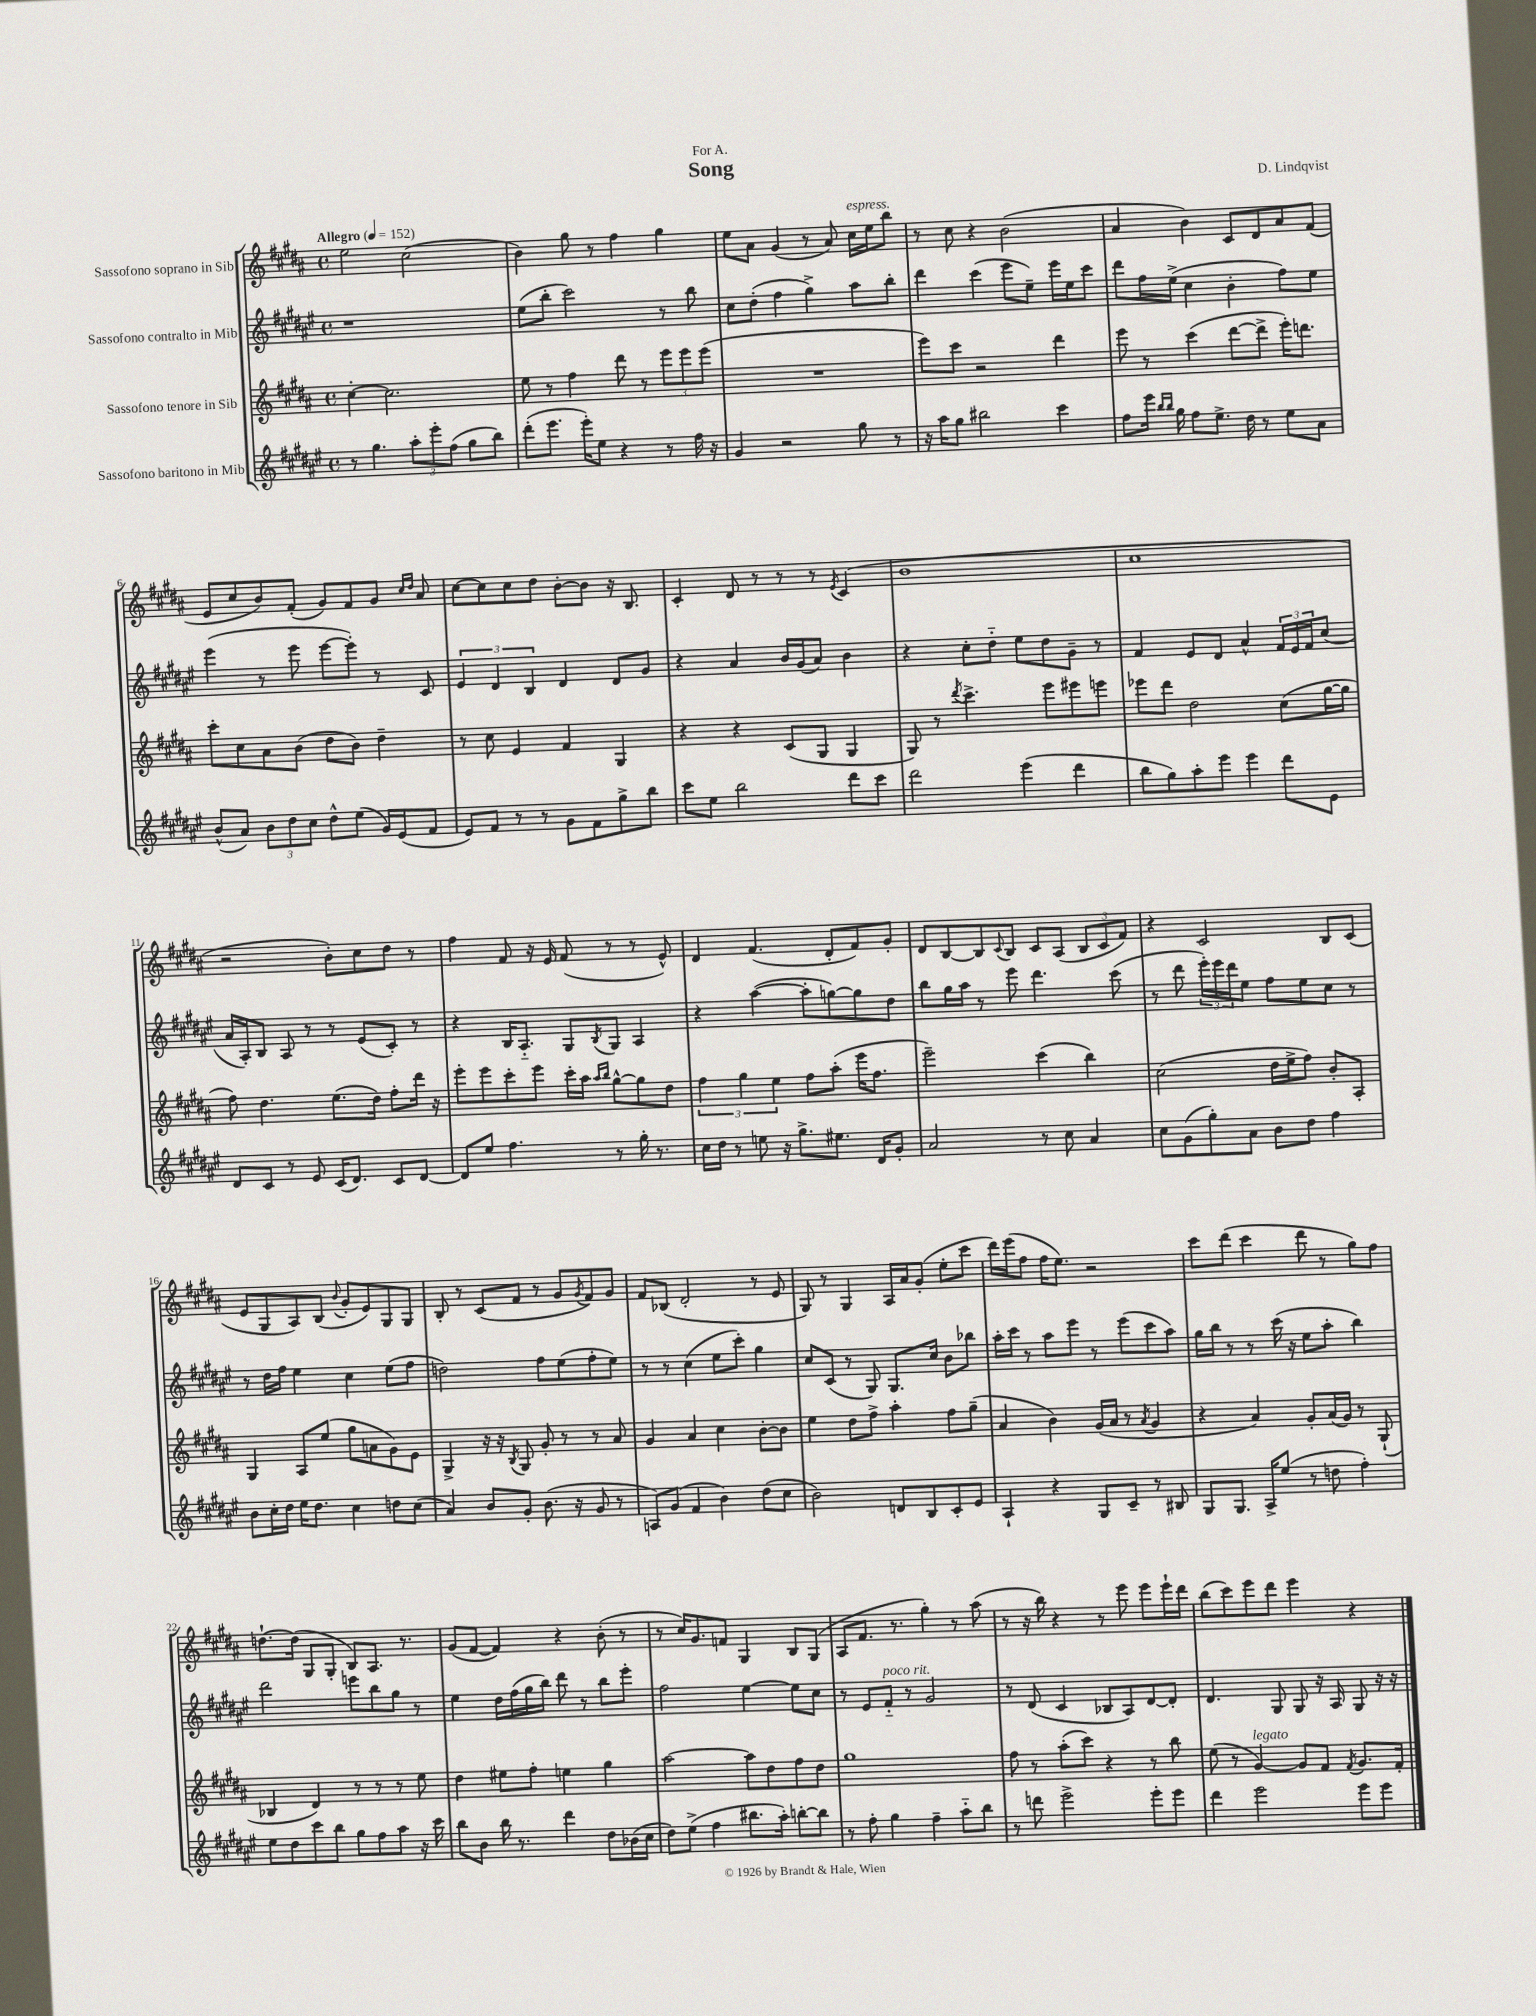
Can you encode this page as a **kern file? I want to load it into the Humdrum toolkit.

**kern	**kern	**kern	**kern
*part4	*part3	*part2	*part1
*staff4	*staff3	*staff2	*staff1
*I"Sassofono baritono in Mib	*I"Sassofono tenore in Sib	*I"Sassofono contralto in Mib	*I"Sassofono soprano in Sib
*clefG2	*clefG2	*clefG2	*clefG2
*k[f#c#g#d#a#e#]	*k[f#c#g#d#a#]	*k[f#c#g#d#a#e#]	*k[f#c#g#d#a#]
*M4/4	*M4/4	*M4/4	*M4/4
*met(c)	*met(c)	*met(c)	*met(c)
*MM152	*MM152	*MM152	*MM152
=1	=1	=1	=1
!	!	!	!LO:TX:a:B:t=Allegro
8r	[4cc#'\	1r	2ee\
4.gg#\	.	.	.
.	2.cc#\]	.	.
12aa#'\L	.	.	(2cc#\
12eee#'\	.	.	.
(12ff#\J	.	.	.
8gg#\L	.	.	.
8bb\J)	.	.	.
=2	=2	=2	=2
(8ddd#'\L	8ee\	(8ee#\L	4b\)
8.eee#\J	8r	8bb'\J	.
.	4ff#\	2ccc#\)	8gg#\
16eee#'\KL)	.	.	.
8ee#\J	.	.	8r
4r	8ddd#\	.	4ff#\
.	8r	.	.
8r	12eee\L	8r	4gg#\
.	12eee\	.	.
16ff#\	.	8bb\	.
.	(12eee\J	.	.
16r	.	.	.
=3	=3	=3	=3
4g#/	1r	8cc#\L	8ee\L
.	.	(8dd#'\J	8a#\J
2r	.	4ff#\	(4g#/
.	.	4gg#^\)	8r
.	.	.	8a#/)
!	!	!	!LO:TX:a:i:t=espress.
8gg#\	.	8aa#\L	16cc#\LL
.	.	.	16ee\J
8r	.	8bb'\J	8bb\J
=4	=4	=4	=4
16r	8eee\L)	4ddd#\	8r
16aa#\KL	.	.	.
8gg#\J	8ccc#\J	.	8cc#\
2bb#X\	2r	(4ccc#\	4r
.	.	8eee#\L	(2b\
.	.	8ee#~\J)	.
4ccc#\	4ddd#\	16eee#\LL	.
.	.	16ee#\J	.
.	.	8ccc#\J	.
=5	=5	=5	=5
8ff#\L	8eee\	8ddd#\L	4a#/
16eee#\Jk	8r	16ff#\L	.
16qqbb/LL	.	.	.
16qqbb/JJ	.	.	.
16gg#\	.	(16ee#^\JJ	.
8ff#\L	(4ccc#\	4cc#\	4b\)
8.ee#^\J	.	.	.
.	[8ddd#\L	4b'\	8c#/L
16dd#\	.	.	.
8r	8ddd#^\J]	.	8d#/
8ee#\L	16eee'\KL)	8ff#\L)	8a#/
.	8.dddn\J	.	.
8a#\J	.	8ee#\J	(8f#/J
!!LO:LB:g=z
=6	=6	=6	=6
(8b^^/L	8ccc#'\L	(4eee#\	8e/L
8a#/J)	8cc#\	.	8cc#/
12b\L	8a#\	8r	8b/)
12dd#\	.	.	.
.	(8b\J	8eee#\	(8f#'/J
12cc#\J	.	.	.
8dd#^^\L	8dd#\L	[8eee#\L	8g#/L)
(8ee#\J	8b\J)	8eee#'\J])	8f#/
16g#/LL)	4dd#~\	8r	8g#/J
(16e#/J	.	.	.
.	.	.	16qqcc#/LL
.	.	.	16qqdd#/JJ
8f#/J	.	8c#/	8a#/
=7	=7	=7	=7
8e#/L)	8r	6e#/	[8cc#\L
8f#/J	8cc#\	.	8cc#\]
.	.	6d#/	.
8r	4e/	.	8cc#\
.	.	6B/	.
8r	.	.	8dd#\J
8g#\L	4f#/	4d#/	[8b'\L
8f#\	.	.	8b\J]
8gg#^\	4G#/	8d#/L	16r
.	.	.	8.B/
8bb\J	.	8g#/J	.
=8	=8	=8	=8
8ccc#\L	4r	4r	4c#'/
8ee#\J	.	.	.
2bb\	4r	4a#/	8d#/
.	.	.	8r
.	(8c#/L	16b/LL	8r
.	.	(16g#/J	.
.	8G#/J	8a#/J)	8r
.	.	.	8qe/
8ddd#\L	4G#/	4b\	(4c#/
8ccc#\J	.	.	.
=9	=9	=9	=9
2ddd#\	8G#/)	4r	1b
.	8r	.	.
.	8qddd#/	.	.
.	4.ccc#^\	8cc#'\L	.
.	.	8dd#\J	.
(4eee#\	.	8ee#\L	.
.	8eee\L	8dd#\	.
4ddd#\	8eee#X\	8g#~\J	.
.	8eeen\J	8r	.
=10	=10	=10	=10
8bb\L	8eee-X\L	4f#/	1cc#
8gg#\)	8ddd#\J	.	.
8aa#'\	2dd#\	8e#/L	.
8eee#\J	.	8d#/J	.
4eee#\	.	4a#^^/	.
8ddd#\L	(8cc#\L	24f#/LL	.
.	.	24e#/	.
.	.	24f#/J	.
8e#\J	[16gg#\L	(8cc#/J	.
.	16gg#\JJ]	.	.
!!LO:LB:g=z
=11	=11	=11	=11
8d#/L	8ff#\)	16a#/LL	2r
.	.	16A#'/J)	.
8c#/J	4.dd#\	8B/J	.
8r	.	8A#/	.
8e#/	.	8r	.
(16c#/KL	(8.ee\L	8r	8b'\L)
8.d#/J)	.	.	.
.	.	(8e#/L	8cc#\
.	16dd#\Jk)	.	.
8c#/L	8ff#'\L	8c#'/J)	8dd#\J
[8d#/J	16ddd#\Jk	8r	8r
.	16r	.	.
=12	=12	=12	=12
8d#/L]	8eee'\L	4r	4ff#\
8ee#/J	8eee\	.	.
4.ff#\	8ccc#'\	16B/KL	8f#/
.	.	8.A#/J	.
.	8eee\J	.	16r
.	.	.	16e/
.	16ccc#'\LL	8G#/L	(8f#/
.	16aa#\JJ	.	.
.	16qqaa#/LL	.	.
.	16qqbb/JJ	8qB/	.
8r	[8gg#^^\L	8G#/J	8r
16gg#'\	8gg#\]	4A#/	8r
8.r	.	.	.
.	8dd#\J	.	8e^^/)
=13	=13	=13	=13
16cc#\LL	6ff#\	4r	4d#/
16dd#\JJ	.	.	.
8r	.	.	.
.	6gg#\	.	.
8een\	.	([4aa#\	(4.f#/
.	6ee\	.	.
16r	.	.	.
8.gg#^\L	.	.	.
.	8ff#\L	8aa#'\L]	.
8.ee#X\J	(8aa#'\J	[8ggn\)	8d#'/L
.	16eee\KL	8gg\]	8f#/)
16d#/KL	8.ff#\J	.	.
8g#'/J	.	8dd#\J	8g#'/J
=14	=14	=14	=14
2a#/	2eee~\)	8bb\L	8d#/L
.	.	16gg#\L	[8B/
.	.	16aa#\JJ	.
.	.	8r	8B/]
.	.	.	8qqc#/
.	.	8eee#\	8B/J
8r	(4ccc#\	4.ddd#\	8c#/L
8cc#\	.	.	(8A#/J
4a#/	4bb\)	.	12B/L
.	.	.	12c#/
.	.	(8ccc#\	.
.	.	.	12f#/J)
=15	=15	=15	=15
8cc#\L	(2cc#\	8r	4r
(8g#\	.	8ddd#\	.
8gg#'\)	.	24eee#'\LL)	2c#/
.	.	24eee#\	.
.	.	24ddd#\J	.
8a#\J	.	8ee#\J	.
8b\L	16dd#\LL	8ff#\L	.
.	16ee^\J	.	.
8dd#\J	8ff#\J)	8ee#\	.
4ff#\	8b'/L	8cc#\J	8B/L
.	8A#'/J	8r	(8c#/J
!!LO:LB:g=z
=16	=16	=16	=16
8b\L	4G#/	8r	8e/L
16cc#'\L	.	16dd#\LL	8G#/
16dd#\JJ	.	16ff#\JJ	.
16ee#\KL	8A#/L	4ee#\	8A#/)
8.dd#\J	.	.	.
.	(8ee/J	.	(8B/J
.	.	.	8qqb/
4cc#\	8gg#\L	4cc#\	8g#'/L
.	8an\	.	8e/)
8ddn\L	8g#\)	(8ee#\L	8G#/
(8cc#\J	8e\J	8ff#\J	8G#/J
=17	=17	=17	=17
4a#/)	4G#^/	2ddn\)	8B'/
.	.	.	8r
8b/L	16r	.	(8c#/L
.	16r	.	.
.	8qB/	.	.
8g#'/J	8G#/	.	8f#/J
(8.b\	8g#'/	8ff#\L	8r
.	8r	(8ee#\	8g#/L
16r	.	.	.
.	.	.	8qg#/
8g#/	8r	8ff#'\	8f#/)
8r	8a#/	8ee#\J)	8g#/J
=18	=18	=18	=18
8An/L)	4g#/	8r	8f#/L
(8g#/J	.	8r	(8B-X/J
4f#/	4a#/	(4cc#\	2d#'/
4b\)	4cc#\	8ee#\L	.
.	.	8ccc#'\J)	.
(8dd#\L	[8b'\L	4gg#\	8r
8cc#\J	8b\J]	.	8e/
=19	=19	=19	=19
2b\)	4ee\	8cc#/L	8G#/)
.	.	(8c#/J	8r
.	8dd#\L	8r	4G#/
.	8ff#^\J	8G#/)	.
8dn/L	4aa#'\	8.G#/L	16A#/LL
.	.	.	16a#/J
8B/	.	.	(8g#'/J
.	.	16cc#/Jk	.
8c#'/	8ff#\L	8b\L	8ee'\L
8e#/J	(8gg#~\J	8bb-X\J	8ccc#\J
=20	=20	=20	=20
4A#`/	4a#/	16aa#'\LL	16ddd#\LL)
.	.	16ccc#\JJ	(16eee\J
.	.	8r	8ff#\J
4r	4b\)	8aa#\L	16ff#\KL
.	.	.	8.ee\J)
.	.	8eee#\J	.
8G#/L	(16g#/LL	8r	2r
.	16a#/JJ	.	.
8c#~/J	8r	(8eee#\L	.
.	8qa#/	.	.
8r	4g#/	8ccc#\	.
8B#X/	.	8aa#\J)	.
=21	=21	=21	=21
8G#/L	4r	16gg#\LL	8ccc#\L
.	.	16bb\JJ	.
8.G#/J	.	8r	(8ddd#\J
.	4a#/)	8r	4ccc#\
16A#^/KL	.	.	.
(8ee#/J	.	(16ccc#\	.
.	.	16r	.
8r	8g#'/L	8ee#\L	8ddd#\
8ddn\	(16a#/L	8aa#'\J	8r
.	16g#/JJ)	.	.
4ff#'\)	8r	4bb\)	8gg#\L)
.	(8G#`/	.	8ff#\J
!!LO:LB:g=z
=22	=22	=22	=22
8ee#\L	4B-X/	2ddd#\	[8.ddn`\L
8dd#\	.	.	.
.	.	.	(16dd\Jk]
8ccc#\	4d#/)	.	8G#/L
8bb\J	.	.	8G#'/J
8gg#\L	8r	8eeen\L	8B/L)
8ff#\	8r	8bb\	8.A#/J
8aa#\J	8r	8gg#\J	.
.	.	.	8.r
16r	8ee\	8r	.
16ccc#\	.	.	.
=23	=23	=23	=23
8bb\L	4dd#\	4ee#\	(8g#/L
8b\J	.	.	[8f#/J
16bb\	8ee#X\L	16dd#\LL	4f#/])
8.r	.	(16ff#\	.
.	8ff#'\J	16gg#\	.
.	.	16bb\JJ)	.
4ddd#\	4een\	8ddd#\	4r
.	.	8r	.
8dd#\L	4gg#\	8bb\L	(8b'\
(16b-X\L	.	8eee#'\J	8r
16cc#\JJ	.	.	.
=24	=24	=24	=24
8dd#\L)	[2aa#\	2ff#\	8r
(8ee#^\J	.	.	16cc#/KL)
.	.	.	8.g#/
4ff#\	.	.	.
.	.	.	8fn/J
8.bb#X\L	8aa#\L]	[4ee#\	4G#/
.	8dd#\	.	.
16aa#'\Jk)	.	.	.
[8bbn'\L	8ff#\	8ee#\L]	8B/L
8bb\J]	8dd#\J	8cc#\J	(8G#/J
=25	=25	=25	=25
8r	1gg#	8r	8A#/L
8ff#'\	.	8e#/L	8.f#/J
!	!	!LO:TX:a:i:t=poco rit.	!
4gg#\	.	8f#/J	.
.	.	.	8.r
.	.	8r	.
4ff#~\	.	2g#/	4gg#'\)
8aa#\L	.	.	8r
8bb\J	.	.	(8aa#\
=26	=26	=26	=26
8r	8ff#\	8r	8r
8dddn\	8r	(8d#/	16r
.	.	.	16bb\)
2eee#^\	(8aa#'\L	4c#/	4r
.	8ccc#\J)	.	.
.	4r	8B-X/L	8r
.	.	8A#/)	8eee\
8eee#'\L	8r	[8d#/	8eee\L
8eee#\J	8bb\	8d#'/J]	16eee`\L
.	.	.	16ddd#\JJ
=27	=27	=27	=27
4ddd#\	(8ee\	4.d#/	(8bb\L
.	8r	.	8ccc#\)
!	!LO:TX:a:i:t=legato	!	!
2eee#\	[4g#/)	.	8eee\
.	.	8G#/	8ddd#\J
.	8g#/L]	8G#/	4eee\
.	8f#/J	16r	.
.	.	16A#/	.
.	8qf#/	.	.
8eee#\L	8.g#/L	8G#/	4r
8eee#\J	.	16r	.
.	16f#'/Jk	16r	.
==	==	==	==
*-	*-	*-	*-
